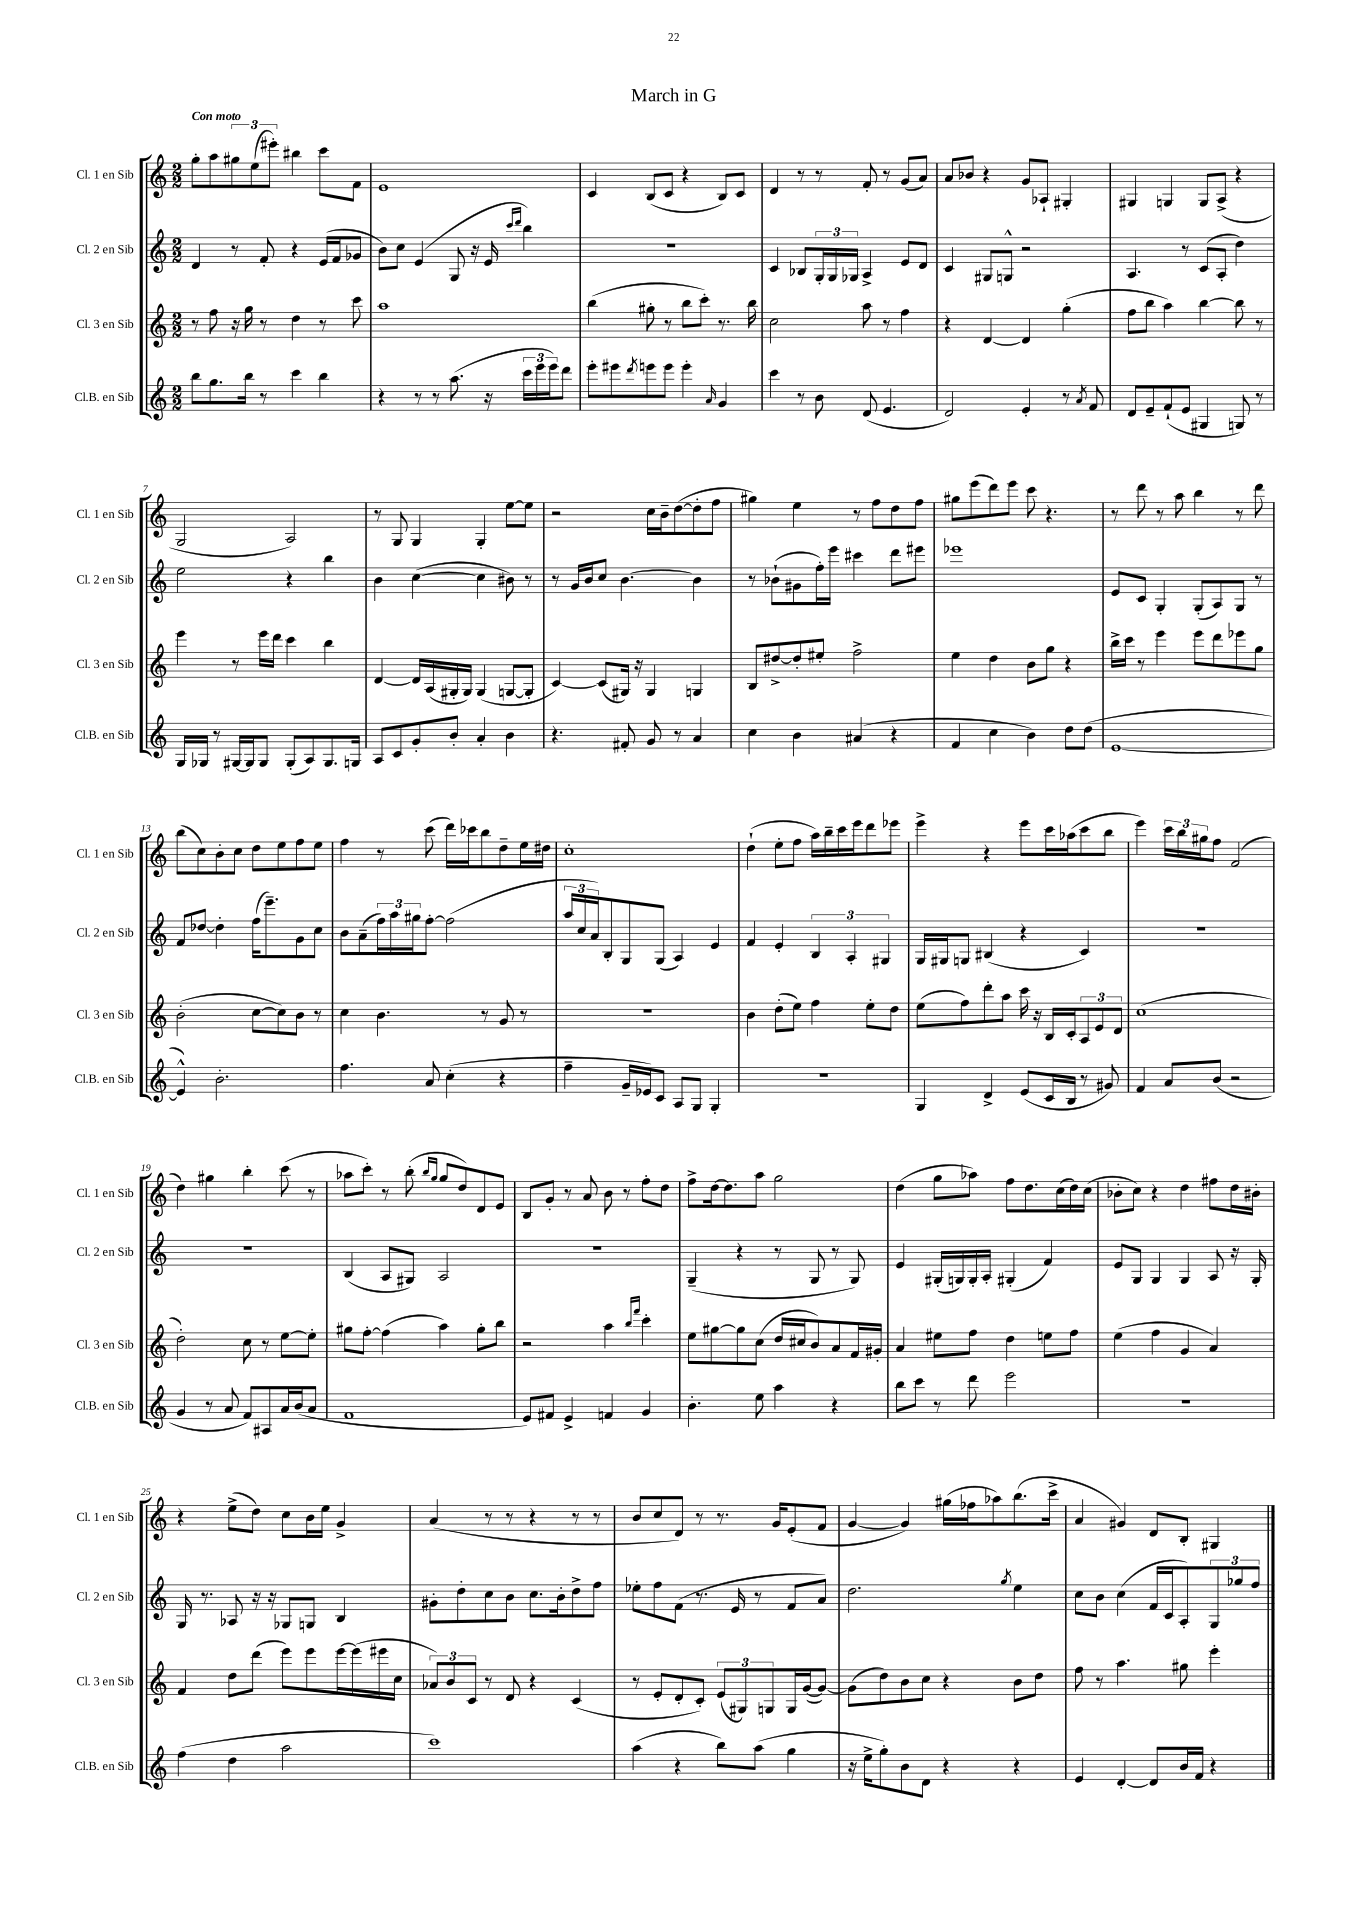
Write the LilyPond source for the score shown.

\header { title = "March in G" }
<<
\new StaffGroup <<
\new Staff = "s0" \with { instrumentName = "Cl. 1 en Sib" shortInstrumentName = "Cl. 1 en Sib" } {
    \clef treble \key c \major \numericTimeSignature \time 2/2 \tempo "Con moto"
    g''8-. a''8 \tuplet 3/2 { gis''8 e''8( eis'''8-.) } bis''4 c'''8 f'8 |
    e'1 |
    c'4 b8( c'8 r4 b8) c'8 |
    d'4 r8 r8 f'8-. r8 g'8( a'8) |
    a'8 bes'8 r4 g'8 aes8-! gis4-. |
    gis4 g4 g8 a8->( r4 |
    g2 a2) |
    r8 g8 g4 g4-. e''8~ e''8 |
    r2 c''16 b'16-- d''8~( d''8-. f''8 |
    gis''4) e''4 r8 f''8 d''8 f''8 |
    gis''8 e'''8( d'''8) e'''8 c'''8 r4. |
    r8 d'''8 r8 a''8 b''4 r8 d'''8 |
    b''8( c''8) b'8-. c''8 d''8 e''8 f''8 e''8 |
    f''4 r8 c'''8( d'''16) ces'''16 b''8 d''8-- e''16 dis''16 |
    c''1-. |
    d''4-!( e''8-. f''8 a''16) b''16-- c'''16 e'''16 d'''8 ees'''8 |
    e'''4-> r4 e'''8 c'''16 aes''16( c'''8 b''8 |
    e'''4) \tuplet 3/2 { c'''16 b''16 gis''16 } f''8 f'2( |
    d''4) gis''4 b''4-. c'''8( r8 |
    aes''8 c'''8-.) r8 b''8-.( \grace { b''16 g''16 } g''8 d''8) d'8 e'8 |
    b8 g'8-. r8 a'8 b'8 r8 f''8-. d''8 |
    f''8-> d''16~ d''8. a''8 g''2 |
    d''4( g''8 aes''8) f''8 d''8. c''16( d''16) c''16( |
    bes'8-. c''8) r4 d''4 fis''8 d''16 bis'16-. |
    r4 e''8->( d''8) c''8 b'16 e''16 g'4-> |
    a'4( r8 r8 r4 r8 r8 |
    b'8 c''8 d'8) r8 r8. g'16 e'8-.( f'8 |
    g'4~ g'4) gis''16( fes''16 aes''8) b''8.( c'''16-> |
    a'4 gis'4) d'8 b8-. gis4 \bar "|." |
}
\new Staff = "s1" \with { instrumentName = "Cl. 2 en Sib" shortInstrumentName = "Cl. 2 en Sib" } {
    \clef treble \key c \major \numericTimeSignature \time 2/2
    d'4 r8 f'8-. r4 e'16( f'16 ges'8 |
    b'8) c''8 e'4( g8 r16 e'16 \grace { c'''16 d'''16 } b''4) |
    R1 |
    c'4 bes8 \tuplet 3/2 { g16-. g16 ges16 } a4-> e'8 d'8 |
    c'4 gis8 g8-^ r2 |
    a4. r8 c'8( a8-. d''4) |
    e''2 r4 b''4 |
    b'4 c''4~( c''4 bis'8) r8 |
    r8 g'16 b'16 c''8 b'4.~ b'4 |
    r8 bes'8-!( gis'8 f''16-.) e'''16 cis'''4 d'''8 eis'''8 |
    ees'''1 |
    e'8 c'8 g4-. g8-.( a8) g8 r8 |
    f'8 des''8~ des''4-. f''16( e'''8.--) g'8 c''8 |
    b'8 a'8--( \tuplet 3/2 { f''16) a''16 gis''16 } f''8~-. f''2( |
    \tuplet 3/2 { a''16 c''16 a'16) } b8-. g8 g8( a4) e'4 |
    f'4 e'4-. \tuplet 3/2 { b4 a4-. gis4 } |
    g16 gis16 g8 bis4( r4 c'4) |
    r1 |
    R1 |
    b4( a8 gis8) a2 |
    R1 |
    g4--( r4 r8 g8 r8 g8) |
    e'4 gis16-.( g16) g16-. a16-. gis4-.( f'4) |
    e'8 g8 g4 g4 a8 r16 g16-. |
    g16 r8. aes8 r16 r16 ges8 g8 b4 |
    gis'8-. d''8-. c''8 b'8 c''8. b'16-. d''8-> f''8 |
    ees''8-. f''8 f'8( r8. e'16 r8 f'8 a'8) |
    d''2. \acciaccatura { g''8 } e''4 |
    c''8 b'8 c''4( f'16 c'16 a8-.) \tuplet 3/2 { g8 ges''8 f''8 } \bar "|." |
}
\new Staff = "s2" \with { instrumentName = "Cl. 3 en Sib" shortInstrumentName = "Cl. 3 en Sib" } {
    \clef treble \key c \major \numericTimeSignature \time 2/2
    r8 f''8 r16 g''16 r8 d''4 r8 c'''8 |
    a''1 |
    b''4( gis''8-. r8 b''8 c'''8-.) r8. b''16 |
    c''2 a''8 r8 f''4 |
    r4 d'4~ d'4 g''4-.( |
    f''8 b''8 a''4) b''4~ b''8 r8 |
    e'''4 r8 e'''16 d'''16 c'''4 b''4 |
    d'4~ d'16 a16( gis16-. gis16) gis4( g8~ g8-. |
    c'4~) c'8( gis16) r16 gis4 g4 |
    b8 dis''8~-> dis''8-. eis''8-. f''2-> |
    e''4 d''4 b'8 g''8 r4 |
    b''16-> c'''16 r8 e'''4 e'''8 d'''8 ees'''8 g''8 |
    b'2-.( c''8~ c''8) b'8 r8 |
    c''4 b'4. r8 g'8 r8 |
    R1 |
    b'4 d''8-.( e''8) f''4 e''8-. d''8 |
    e''8( f''8) d'''8-. a''8 c'''16 r16 b16 c'16-. \tuplet 3/2 { a8 e'8 d'8 } |
    c''1( |
    d''2-.) c''8 r8 e''8~ e''8-. |
    gis''8 f''8~-. f''4( a''4) gis''8-. b''8 |
    r2 a''4 \grace { b''16 f'''16 } c'''4-. |
    e''8 gis''8~ gis''8 c''8( d''16 cis''16 b'8) a'8 f'16 gis'16-. |
    a'4 eis''8 f''8 d''4 e''8 f''8 |
    e''4( f''4 g'4 a'4) |
    f'4 d''8 d'''8( e'''8) e'''8 e'''16~ e'''16( eis'''16 c''16 |
    \tuplet 3/2 { aes'8) b'8 c'8 } r8 d'8 r4 c'4( |
    r8 e'8-. d'8-. c'8-.) \tuplet 3/2 { e'8( gis8) g8 } g16 g'16~( g'8~) |
    g'8( d''8) b'8 c''8 r4 b'8 d''8 |
    f''8 r8 a''4. gis''8 e'''4-. \bar "|." |
}
\new Staff = "s3" \with { instrumentName = "Cl.B. en Sib" shortInstrumentName = "Cl.B. en Sib" } {
    \clef treble \key c \major \numericTimeSignature \time 2/2
    b''8 g''8. b''16 r8 c'''4 b''4 |
    r4 r8 r8 a''8.( r16 \tuplet 3/2 { c'''16 e'''16 e'''16) } d'''8 |
    e'''8-. eis'''8 \acciaccatura { d'''8 } e'''8 e'''8 e'''4-. \grace { a'16 } g'4 |
    c'''4 r8 b'8 d'8( e'4. |
    d'2) e'4-. r8 \acciaccatura { a'8 } f'8 |
    d'8 e'8-- f'8-!( e'8 gis4 g8) r8 |
    g16 ges16 r8 gis16~ gis16 gis8 gis8-.( a8) gis8. g16 |
    a8 c'8 g'8-. b'8-. a'4-. b'4 |
    r4. fis'8-. g'8 r8 a'4 |
    c''4 b'4 ais'4( r4 |
    f'4 c''4 b'4) d''8 d''8( |
    e'1~ |
    e'4-^) b'2.-. |
    f''4. a'8 c''4-.( r4 |
    f''4-- g'16-- ees'16) c'8 a8 g8 g4-. |
    R1 |
    g4 d'4-> e'8( c'16 b16 r8 gis'8) |
    f'4 a'8 b'8( r2 |
    g'4 r8 a'8 f'8) ais8 a'16 b'16( a'8 |
    f'1 |
    e'8) fis'8 e'4-> f'4 g'4 |
    b'4.-. e''8 a''4 r4 |
    b''8 c'''8 r8 d'''8 e'''2 |
    r1 |
    f''4( d''4 a''2 |
    c'''1) |
    a''4( r4 b''8) a''8( g''4 |
    r16 e''16-> g''8-.) b'8 d'8 r4 r4 |
    e'4 d'4~-. d'8 b'16 f'16 r4 \bar "|." |
}
>>
>>
